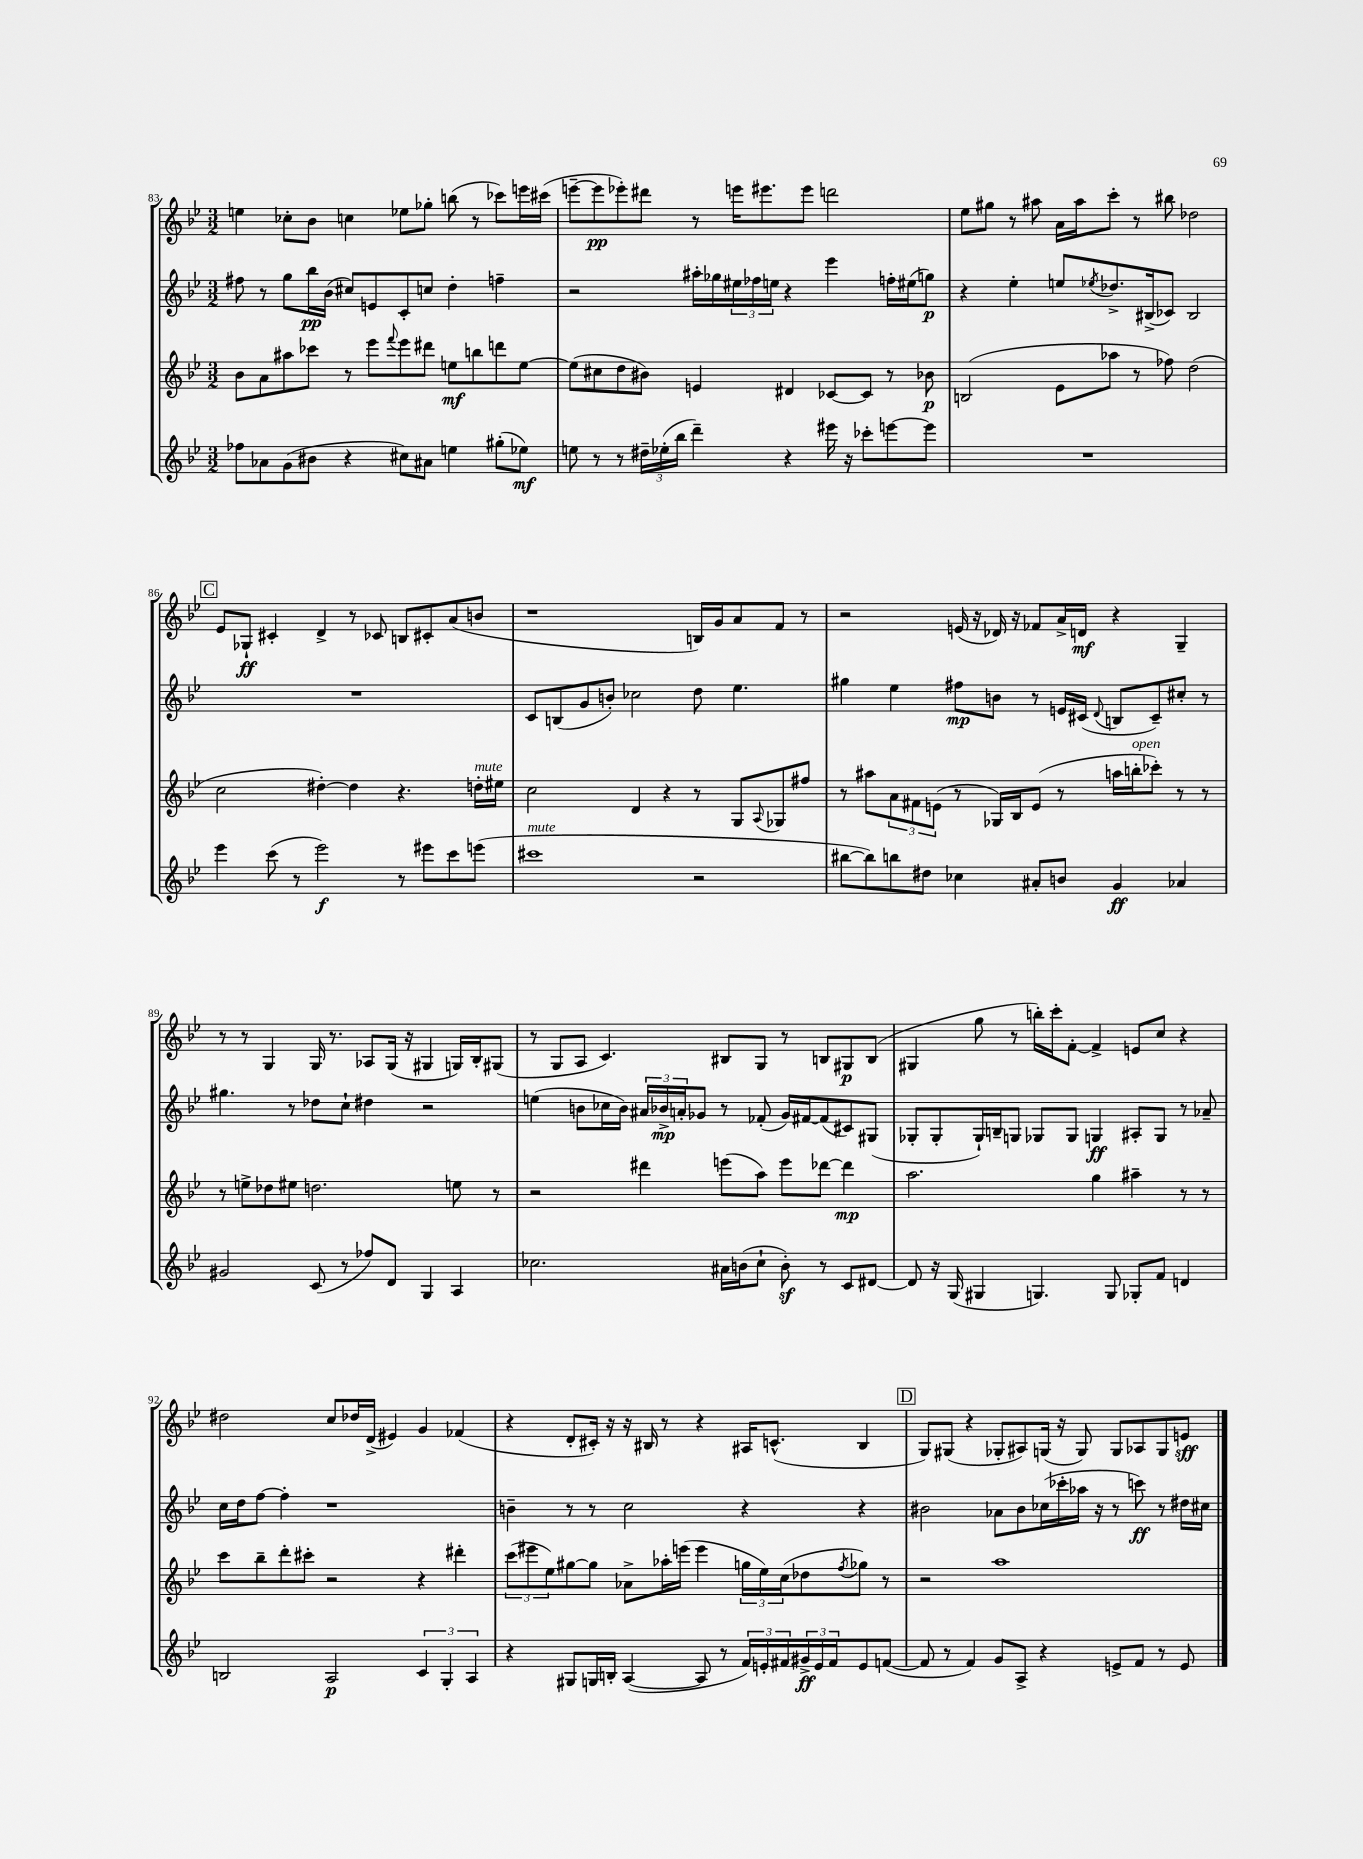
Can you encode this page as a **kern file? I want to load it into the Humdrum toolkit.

**kern	**kern	**kern	**kern
*staff4	*staff3	*staff2	*staff1
*clefG2	*clefG2	*clefG2	*clefG2
*k[b-e-]	*k[b-e-]	*k[b-e-]	*k[b-e-]
*M3/2	*M3/2	*M3/2	*M3/2
8ff-\L	8b-\L	8ff#\	4ee\
8a-\	8a\	8r	.
(8g\	8aa#\	8gg\L	8cc-'\L
8b#\J	8ccc-\J	16bb-\L	8b-\J
.	.	(16b-\JJ	.
4r	8r	8cc#/L)	4cc\
.	8eee-\L	8e/	.
.	8qqfff/	.	.
8cc#\L)	8eee-\	8c'/	8ee-\L
8a#\J	8ddd#\J	8cc/J	8gg-'\J
4ee\	8ee\L	4dd'\	(8bb\
.	8bb\	.	8r
(8gg#'\L	8ddd\	4ff~\	8ccc-\L)
8ee-\J)	[8ee\J	.	16eee\L
.	.	.	(16ccc#\JJ
=	=	=	=
8ee\	(8ee\]L	2r	[8eee~\L
8r	8cc#\	.	8eee\]
8r	8dd\	.	8eee-'\)
24dd#~\LL	8b#\J)	.	8ddd#\J
(24ee-'\	.	.	.
24bb-\JJ	.	.	.
4ddd~\)	4e/	16aa#'\LL	8r
.	.	16gg-\	.
.	.	24ee#\	16eee\LK
.	.	24ff-\	.
.	.	.	8.eee#\
.	.	24ee\JJ	.
4r	4d#/	4r	.
.	.	.	8eee#\J
16eee#\	[8c-/L	4eee-\	2ddd\
16r	.	.	.
8ccc-'\L	8c-/]J	.	.
[8eee\	8r	16ff'\LL	.
.	.	(16ee#\J	.
8eee\]J	8b-\	8gg\J)	.
=	=	=	=
1.r	(2B/	4r	8ee-\L
.	.	.	8gg#\J
.	.	4ee-'\	8r
.	.	.	8aa#\
.	8e-\L	8ee/L	16a\LL
.	.	.	16aa#\J
.	.	8qee-/	.
.	8aa-\J	8.dd-^/	8ccc'\J
.	8r	.	8r
.	.	(16B#^/k	.
.	8ff-\)	8c-/J)	8bb#\
.	(2dd\	2B#/	2dd-\
=	=	=	=
4eee-\	2cc\	1.r	8e-/L
.	.	.	8G-`/J
(8ccc\	.	.	4c#'/
8r	.	.	.
2eee-\)	[4dd#'\)	.	4d^/
.	4dd#\]	.	8r
.	.	.	8c-/
8r	4.r	.	8B/L
8eee#\L	.	.	8c#'/
8ccc\	.	.	(8a/
(8eee\J	16dd'\LL	.	8b/J
.	16ee#\JJ	.	.
=	=	=	=
1ccc#	2cc\	8c/L	1r
.	.	(8B/	.
.	.	8g/	.
.	.	8b'/J)	.
.	4d/	2cc-\	.
.	4r	.	.
2r	8r	8dd\	16B/LL)
.	.	.	16g/J
.	8G/L	4.ee-\	8a/
.	8qqA/	.	.
.	8G-/	.	8f/J
.	8ff#/J	.	8r
=	=	=	=
[8bb#\L	8r	4gg#\	2r
8bb#\])	8aa#\L	.	.
8bb\	12a\	4ee-\	.
.	12f#\	.	.
8dd#\J	.	.	.
.	(12e\J	.	.
4cc-\	8r	8ff#\L	(16e/
.	.	.	16r
.	16G-/LL)	8b\J	16d-/)
.	16B-/J	.	16r
8a#'/L	(8e/J	8r	8f-/L
8b/J	8r	16e/LL	16a^/L
.	.	(16c#/JJ	16d/JJ
.	.	8qqd/	.
4g/	16aa\LL	8B/L	4r
.	16bb'\J	.	.
.	8ccc-'\J)	8c#~/)	.
4a-/	8r	8cc#'/J	4G~/
.	8r	8r	.
=	=	=	=
2g#/	8r	4.gg#\	8r
.	8ee^\L	.	8r
.	8dd-\	.	4G/
.	8ee#\J	8r	.
(8c/	2.dd\	8dd-\L	16G/
.	.	.	8.r
8r	.	8cc`\J	.
8ff-/L)	.	4dd#\	8A-/L
8d/J	.	.	(16G/Jk
.	.	.	16r
4G/	.	2r	4G#/
4A/	8ee\	.	16G/LL)
.	.	.	16B-'/J
.	8r	.	(8G#/J
=	=	=	=
2.cc-\	2r	(4ee\	8r
.	.	.	8G/L
.	.	8b\L	8A/J
.	.	16cc-\L	4.c/)
.	.	16b\JJ)	.
.	4ddd#\	24a#/LL	.
.	.	24b-^/	.
.	.	24a'/J	.
.	.	8g-/J	.
16a#\LL	(8eee\L	8r	8B#/L
(16b\J	.	.	.
8cc-`\J	8aa\J)	(8f-'/	8G/J
8b'\)	8eee\L	16g-/LL)	8r
.	.	[16f#/J	.
8r	[8ddd-\J	(8f#/]	8B/L
8c/L	4ddd-\]	8c#/)	8G#/
[8d#/J	.	(8G#/J	(8B/J
=	=	=	=
8d#/]	2.aa\	8G-'/L	4G#/
16r	.	8G-'/	.
(16G/	.	.	.
4G#/	.	16G-`/L)	8gg\
.	.	16B~/J	.
.	.	8G/J	8r
4.G/)	.	8G-/L	16bb'\LL)
.	.	.	16ccc'\J
.	.	8G-/J	[8f'\J
.	4gg\	4G/	4f^/]
8G/	.	.	.
8G-'/L	4aa#~\	8A#'/L	8e/L
8f/J	.	8G/J	8cc/J
4d/	8r	8r	4r
.	8r	8a-~/	.
=	=	=	=
2B/	8ccc\L	16cc\LL	2dd#\
.	.	16dd\J	.
.	8bb-~\	[8ff\J	.
.	8ddd'\	4ff'\]	.
.	8ccc#'\J	.	.
2A/	2r	1r	8cc/L
.	.	.	16dd-/L
.	.	.	(16d^/JJ
.	.	.	4e#/)
6c/	4r	.	4g/
6G'/	.	.	.
.	4ddd#'\	.	(4f-/
6A/	.	.	.
=	=	=	=
4r	(12ccc\L	4b~\	4r
.	12eee#\	.	.
.	12ee-\)	.	.
8G#/L	[8gg#\	8r	8d'/L
16G/L	8gg#\]J	8r	16c#'/Jk)
16B'/JJ	.	.	16r
([4A/	8a-^\L	2cc\	16r
.	.	.	16B#/
.	16aa-'\L	.	8r
.	(16eee\JJ	.	.
8A/]	4eee\	.	4r
8r	.	.	.
24f/LL)	24gg\LL	4r	16A#/LK
24e'/	24ee-\)	.	.
.	.	.	(8.c^^/J
24f#/	(24cc\J	.	.
24g#^/	8dd-\	.	.
24e/	.	.	.
24f#/J	.	.	.
.	8qff/	.	.
8e/	8gg-\J)	4r	4B#/
([8f/J	8r	.	.
=	=	=	=
8f/]	2r	2b#\	8G/L)
8r	.	.	(8G#/J
4f/)	.	.	4r
8g/L	1aa	8a-\L	8G-'/L
8A^/J	.	8b#\	8A#/)
4r	.	(16cc-\L	(16G/Jk
.	.	16ccc-'\	16r
.	.	16aa-\JJ	8G/)
.	.	16r	.
8e^/L	.	8r	8G/L
8f/J	.	8ccc\)	8A-/
8r	.	8r	8G/
8e/	.	16dd#\LL	8e/J
.	.	16cc#\JJ	.
==	==	==	==
*-	*-	*-	*-
